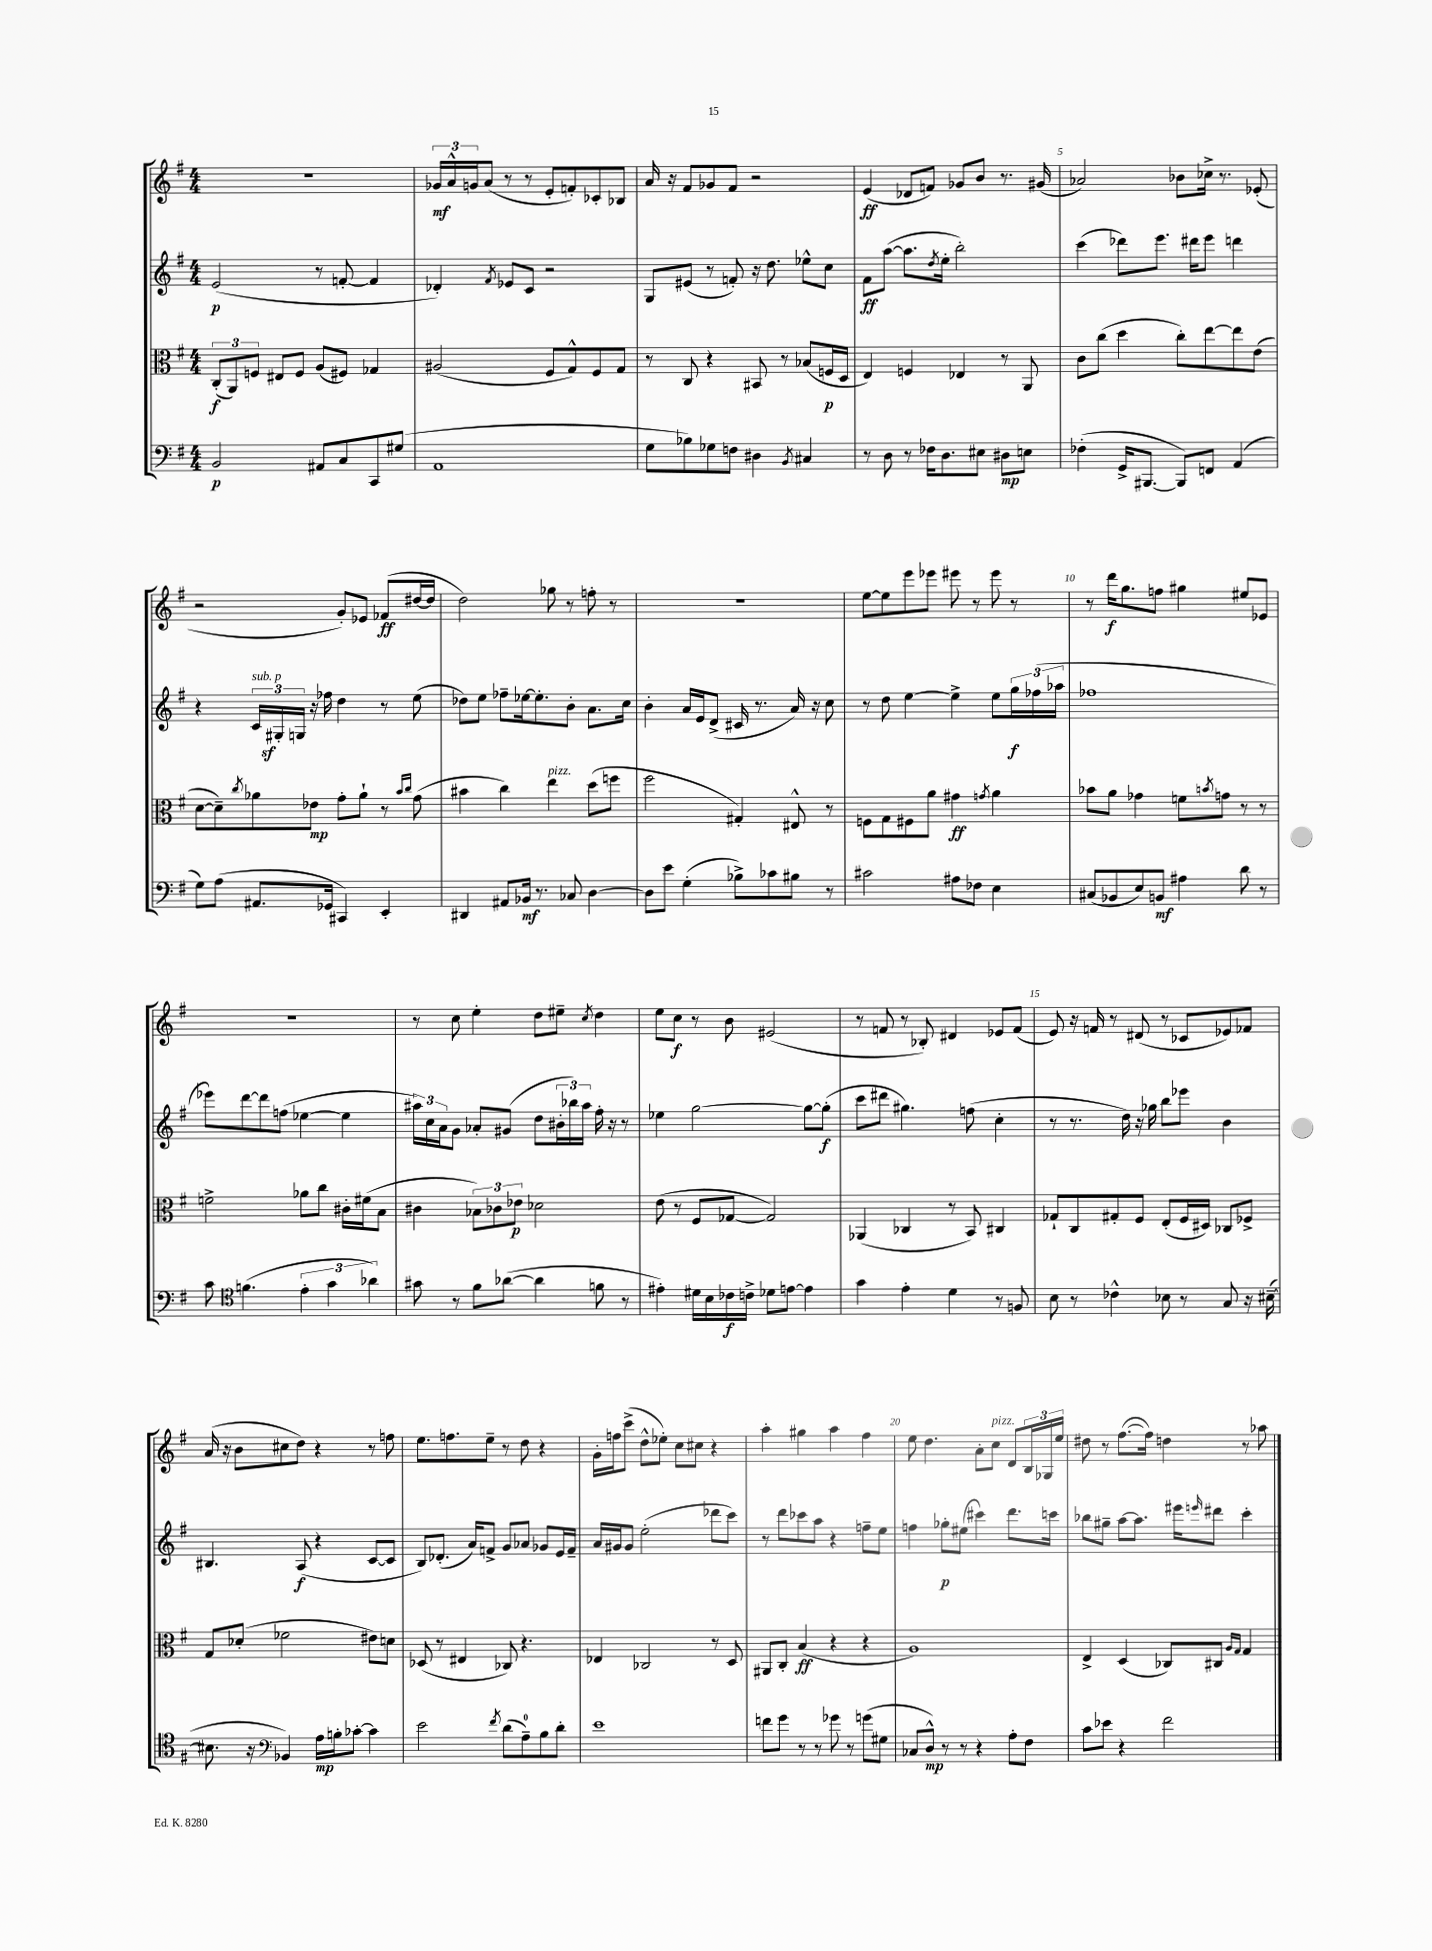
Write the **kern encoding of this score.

**kern	**dynam	**kern	**dynam	**kern	**dynam	**kern	**dynam
*part4	*part4	*part3	*part3	*part2	*part2	*part1	*part1
*staff4	*staff4	*staff3	*staff3	*staff2	*staff2	*staff1	*staff1
*clefF4	*	*clefC3	*	*clefG2	*	*clefG2	*
*k[f#]	*	*k[f#]	*	*k[f#]	*	*k[f#]	*
*M4/4	*	*M4/4	*	*M4/4	*	*M4/4	*
=1	=1	=1	=1	=1	=1	=1	=1
2BB/	p	(12C'/L	f	(2e/	p	1r	.
.	.	12AA/)	.	.	.	.	.
.	.	12Fn/J	.	.	.	.	.
.	.	8E#X/L	.	.	.	.	.
.	.	8F/J	.	.	.	.	.
8AA#X/L	.	(8A/L	.	8r	.	.	.
8C/	.	8F#X/J)	.	[8fn'/	.	.	.
8CC/	.	4G-X/	.	4f/]	.	.	.
(8G#X/J	.	.	.	.	.	.	.
=2	=2	=2	=2	=2	=2	=2	=2
1AA	.	(2A#X/	.	4d-X'/)	.	24g-X/LL	mf
.	.	.	.	.	.	24a^^/	.
.	.	.	.	.	.	24gn/J	.
.	.	.	.	.	.	(8a/J	.
.	.	.	.	8qf#/	.	.	.
.	.	.	.	8e-X/L	.	8r	.
.	.	.	.	8c/J	.	8r	.
.	.	8F#/L	.	2r	.	8e'/L	.
.	.	8G^^/)	.	.	.	8fn'/)	.
.	.	8F#/	.	.	.	8c-X'/	.
.	.	8G/J	.	.	.	8B-X/J	.
=3	=3	=3	=3	=3	=3	=3	=3
8G\L	.	8r	.	8G/L	.	16a/	.
.	.	.	.	.	.	16r	.
8B-X\)	.	8C/	.	(8e#X/J	.	8f#/L	.
8G-X\	.	4r	.	8r	.	8g-X/	.
8Fn\J	.	.	.	8fn'/)	.	8f#/J	.
4D#X\	.	8BB#X/	.	16r	.	2r	.
.	.	.	.	8.dd\	.	.	.
.	.	8r	.	.	.	.	.
8qBB/	.	.	.	.	.	.	.
4C#X/	.	(8B-X/L	.	8ee-X^^\L	.	.	.
.	.	16Fn/L	p	8cc\J	.	.	.
.	.	16D/JJ	.	.	.	.	.
=4	=4	=4	=4	=4	=4	=4	=4
8r	.	4E/)	.	8f#\L	ff	(4e/	ff
8D\	.	.	.	([8aa\J	.	.	.
8r	.	4Fn/	.	8.aa\L]	.	8d-X/L	.
16F-X\KL	.	.	.	.	.	8fn/J)	.
.	.	.	.	8qdd/	.	.	.
8.D\	.	.	.	16ee'\Jk	.	.	.
.	.	4E-X/	.	2bb'\)	.	8g-X/L	.
8E#X\J	.	.	.	.	.	8b/J	.
8D#X\L	mp	8r	.	.	.	8.r	.
8En\J	.	8AA/	.	.	.	.	.
.	.	.	.	.	.	(16g#X/	.
=5	=5	=5	=5	=5	=5	=5	=5
(4F-X'\	.	8c\L	.	(4ccc\	.	2a-X/)	.
.	.	(8cc\J	.	.	.	.	.
16GG^/KL	.	4dd\	.	8ddd-X\L)	.	.	.
[8.BBB#X/J	.	.	.	.	.	.	.
.	.	.	.	8.eee\J	.	.	.
8BBB#/L])	.	8cc'\L)	.	.	.	8b-X\L	.
.	.	.	.	16ddd#X\KL	.	.	.
8FFn/J	.	[8ee\	.	8eee\J	.	16cc-X^\Jk	.
.	.	.	.	.	.	8.r	.
(4AA/	.	8ee\]	.	4dddn\	.	.	.
.	.	(8e\J	.	.	.	(8e-X'/	.
!!LO:LB:g=z
=6	=6	=6	=6	=6	=6	=6	=6
8G\L)	.	[8d\L	.	4r	.	2r	.
(8A\J	.	8d~\])	.	.	.	.	.
.	.	8qcc/	.	.	.	.	.
!	!	!	!	!LO:TX:a:i:t=sub. p	!	!	!
8.AA#X/L	.	8a-X\	.	24c/LL	.	.	.
.	.	.	.	24G#Xz'/	.	.	.
.	.	.	.	24Gn/JJ	.	.	.
.	.	8e-X\J	mp	16r	.	.	.
16GG-X/Jk	.	.	.	16ff-X\	.	.	.
4CC#X/)	.	8g'\L	.	4dd\	.	8g'/L)	.
.	.	8a-`\J	.	.	.	8e-X/J	.
4EE'/	.	8r	.	8r	.	(8f-X/L	ff
.	.	16qqb/LL	.	.	.	.	.
.	.	16qqcc/JJ	.	.	.	.	.
.	.	(8g\	.	(8ee\	.	[16dd#X/L	.
.	.	.	.	.	.	16dd#/JJ]	.
=7	=7	=7	=7	=7	=7	=7	=7
4DD#X/	.	4b#X\	.	8dd-X\L)	.	2dd\)	.
.	.	.	.	8ee\J	.	.	.
8AA#X/L	.	4cc\)	.	8ff-X~\L	.	.	.
16BB-X/Jk	mf	.	.	[16ee-X\k	.	.	.
8.r	.	.	.	8.ee-'\]	.	.	.
!	!	!LO:TX:a:i:t=pizz.	!	!	!	!	!
.	.	4ee\	.	.	.	8gg-X\	.
8C-X/	.	.	.	8b'\J	.	8r	.
[4D\	.	(8dd\L	.	8.a\L	.	8ffn'\	.
.	.	8ffn\J	.	.	.	8r	.
.	.	.	.	16cc\Jk	.	.	.
=8	=8	=8	=8	=8	=8	=8	=8
8D\L]	.	2ff#\	.	4b'\	.	1r	.
8e\J	.	.	.	.	.	.	.
(4G'\	.	.	.	16a/LL	.	.	.
.	.	.	.	16e/J	.	.	.
.	.	.	.	(8d^/J	.	.	.
8B-X^\L)	.	4G#X'/)	.	16c#X/	.	.	.
.	.	.	.	8.r	.	.	.
8c-X\	.	.	.	.	.	.	.
8B#X\J	.	8E#X^^/	.	16a/)	.	.	.
.	.	.	.	16r	.	.	.
8r	.	8r	.	8cc\	.	.	.
=9	=9	=9	=9	=9	=9	=9	=9
2c#X\	.	8Fn\L	.	8r	.	[8ee\L	.
.	.	8G\	.	8dd\	.	8ee\]	.
.	.	8F#X\	.	[4ee\	.	8eee\	.
.	.	8a\J	.	.	.	8eee-X\J	.
8A#X\L	.	4g#X\	ff	4ee^\]	.	8eee#X\	.
8F-X\J	.	.	.	.	.	8r	.
.	.	8qgn/	.	.	.	.	.
4E\	.	4a\	.	8ee\L	.	8eee#\	.
.	.	.	.	24gg\L	f	8r	.
.	.	.	.	(24ff-X\	.	.	.
.	.	.	.	24aa-X\JJ	.	.	.
=10	=10	=10	=10	=10	=10	=10	=10
(8C#X/L	.	8b-X\L	.	1ff-X	.	8r	.
8BB-X/	.	8a\J	.	.	.	16ddd\KL	f
.	.	.	.	.	.	8.gg\	.
8E/)	.	4g-X\	.	.	.	.	.
8BBn/J	mf	.	.	.	.	8ffn\J	.
4A#X\	.	8fn\L	.	.	.	4gg#X\	.
.	.	8qbn/	.	.	.	.	.
.	.	8gn\J	.	.	.	.	.
8d\	.	8r	.	.	.	8ee#X/L	.
8r	.	8r	.	.	.	8e-X/J	.
!!LO:LB:g=z
=11	=11	=11	=11	=11	=11	=11	=11
8c\	.	2fn^\	.	8eee-X\L)	.	1r	.
*clefC4	*	*	*	*	*	*	*
(4.fn\	.	.	.	[8ddd\	.	.	.
.	.	.	.	8ddd\]	.	.	.
.	.	.	.	(8ffn\J	.	.	.
6e'\	.	8a-X\L	.	[4ee-X\	.	.	.
.	.	8cc\J	.	.	.	.	.
6g\	.	.	.	.	.	.	.
.	.	16c#X'\LL	.	4ee-\]	.	.	.
.	.	(16f#X\J	.	.	.	.	.
6a-X\)	.	.	.	.	.	.	.
.	.	8B\J	.	.	.	.	.
=12	=12	=12	=12	=12	=12	=12	=12
8g#X\	.	4c#X\	.	24aa#X\LL)	.	8r	.
.	.	.	.	24cc\	.	.	.
.	.	.	.	24a\J	.	.	.
8r	.	.	.	8g\J	.	8cc\	.
8f#\L	.	12B-X\L)	.	8a-X'/L	.	4ee'\	.
.	.	12c-X\	.	.	.	.	.
([8a-X\J	.	.	.	(8g#X/J	.	.	.
.	.	12e-X\J	p	.	.	.	.
4a-\]	.	2d-X\	.	8dd\L	.	8dd\L	.
.	.	.	.	24b#X'\L	.	8ee#X~\J	.
.	.	.	.	24bb-X\)	.	.	.
.	.	.	.	24aa#\JJ	.	.	.
.	.	.	.	.	.	8qcc/	.
8fn\	.	.	.	16ff#'\	.	4dd\	.
.	.	.	.	16r	.	.	.
8r	.	.	.	8r	.	.	.
=13	=13	=13	=13	=13	=13	=13	=13
4e#X'\)	.	(8e\	.	4ee-X\	.	8ee\L	.
.	.	8r	.	.	.	8cc\J	f
16d#X\LL	.	8F#/L	.	[2gg\	.	8r	.
16B\	.	.	.	.	.	.	.
16c-X\	f	[8G-X/J	.	.	.	8b\	.
16cn^\JJ	.	.	.	.	.	.	.
8d-X\L	.	2G-/])	.	.	.	(2e#X/	.
[8en\J	.	.	.	.	.	.	.
4e\]	.	.	.	8gg\L_	.	.	.
.	.	.	.	(8gg'\J]	f	.	.
=14	=14	=14	=14	=14	=14	=14	=14
4g\	.	(4AA-X/	.	8ccc\L	.	8r	.
.	.	.	.	8ddd#X\J	.	8fn/	.
4e'\	.	4C-X/	.	4.gg#X\)	.	8r	.
.	.	.	.	.	.	8B-X'/)	.
4d\	.	8r	.	.	.	4d#X/	.
.	.	8BB/)	.	(8ffn\	.	.	.
8r	.	4C#X/	.	4cc'\	.	8e-X/L	.
8Fn/	.	.	.	.	.	(8f/J	.
=15	=15	=15	=15	=15	=15	=15	=15
8B\	.	8G-X`/L	.	8r	.	8e/)	.
8r	.	8C/	.	8.r	.	16r	.
.	.	.	.	.	.	16fn/	.
4c-X^^\	.	8G#X'/	.	.	.	8r	.
.	.	.	.	16dd\)	.	.	.
.	.	8F#/J	.	16r	.	(8d#X/	.
.	.	.	.	16gg-X\	.	.	.
8B-X\	.	(8E'/L	.	8bb\L	.	8r	.
8r	.	16F#/L	.	8eee-X\J	.	8c-X/L	.
.	.	16D#X/JJ)	.	.	.	.	.
8G/	.	8C-X/L	.	4b\	.	8e-X/)	.
16r	.	8F-X^/J	.	.	.	8f-X/J	.
([16B#X~\	.	.	.	.	.	.	.
!!LO:LB:g=z
=16	=16	=16	=16	=16	=16	=16	=16
8.B#X\]	.	8G/L	.	4.B#X/	.	(16a/	.
.	.	.	.	.	.	16r	.
.	.	(8d-X'/J	.	.	.	8b\L	.
16r	.	.	.	.	.	.	.
*clefF4	*	*	*	*	*	*	*
4BB-X/)	.	2f-X\	.	.	.	8cc#X\	.
.	.	.	.	(8A/	f	8dd\J)	.
16A\LL	mp	.	.	4r	.	4r	.
16Bn'\J	.	.	.	.	.	.	.
[8c-X'\J	.	.	.	.	.	.	.
4c-\]	.	8e#X\L)	.	[8c/L	.	8r	.
.	.	8dn\J	.	8c/J]	.	8ffn\	.
=17	=17	=17	=17	=17	=17	=17	=17
2e\	.	(8D-X/	.	8B/L)	.	8.ee\L	.
.	.	8r	.	(8.d-X'/J	.	.	.
.	.	.	.	.	.	8.ffn\	.
.	.	4E#X/	.	.	.	.	.
.	.	.	.	16a/KL)	.	.	.
.	.	.	.	8fn^/J	.	8ee~\J	.
8qf#/	.	.	.	.	.	.	.
(8d\L	.	8C-X/)	.	8g/L	.	8r	.
8A~\)	.	4.r	.	8a-X/J	.	8dd\	.
8B\	.	.	.	8g-X/L	.	4r	.
8d'\J	.	.	.	16e/L	.	.	.
.	.	.	.	16f~/JJ	.	.	.
=18	=18	=18	=18	=18	=18	=18	=18
1e	.	4E-X/	.	16a/LL	.	16g'\LL	.
.	.	.	.	16g#X/J	.	16ffn\J	.
.	.	.	.	8g#/J	.	(8ccc^\J	.
.	.	2C-X/	.	(2ee'\	.	8dd^^\L	.
.	.	.	.	.	.	8ee-X'\J)	.
.	.	.	.	.	.	8cc\L	.
.	.	.	.	.	.	8cc#X\J	.
.	.	8r	.	8ddd-X\L	.	4r	.
.	.	8D/	.	8ccc\J)	.	.	.
=19	=19	=19	=19	=19	=19	=19	=19
8fn\L	.	8AA#X/L	.	8r	.	4aa'\	.
8g\J	.	8C'/J	.	8ddd\L	.	.	.
8r	.	(4B/	ff	8ccc-X\	.	4gg#X\	.
8r	.	.	.	8aa\J	.	.	.
8g-X\	.	4r	.	4r	.	4aa\	.
8r	.	.	.	.	.	.	.
(8gn\L	.	4r	.	8ffn~\L	.	4ff#\	.
8G#X\J	.	.	.	8ee\J	.	.	.
=20	=20	=20	=20	=20	=20	=20	=20
8C-X/L	.	1A)	.	4ffn\	.	8ee\	.
8D^^/J)	mp	.	.	.	.	4.dd\	.
8r	.	.	.	8gg-X'\L	p	.	.
8r	.	.	.	(8ee#X\J	.	.	.
4r	.	.	.	4ccc#X\)	.	8a'\L	.
!	!	!	!	!	!	!LO:TX:a:i:t=pizz.	!
.	.	.	.	.	.	8cc\J	.
8A'\L	.	.	.	8.ddd\L	.	8d/L	.
8F#\J	.	.	.	.	.	24B/L	.
.	.	.	.	.	.	24G-X/	.
.	.	.	.	16cccn\Jk	.	.	.
.	.	.	.	.	.	24ee/JJ	.
=21	=21	=21	=21	=21	=21	=21	=21
8c\L	.	4E^/	.	8bb-X\L	.	8dd#X\	.
8e-X\J	.	.	.	8gg#X~\J	.	8r	.
4r	.	(4D/	.	[8aa\L	.	([8.ff#\L	.
.	.	.	.	8.aa\J]	.	.	.
.	.	.	.	.	.	16ff#\Jk])	.
2f#\	.	8C-X/L)	.	.	.	4ddn\	.
.	.	.	.	16eee#X\KL	.	.	.
.	.	.	.	16qqeeen/	.	.	.
.	.	8C#X/J	.	8ddd#X\J	.	.	.
.	.	16qqA/LL	.	.	.	.	.
.	.	16qqG/JJ	.	.	.	.	.
.	.	4G/	.	4ccc'\	.	8r	.
.	.	.	.	.	.	8aa-X\	.
==	==	==	==	==	==	==	==
*-	*-	*-	*-	*-	*-	*-	*-
